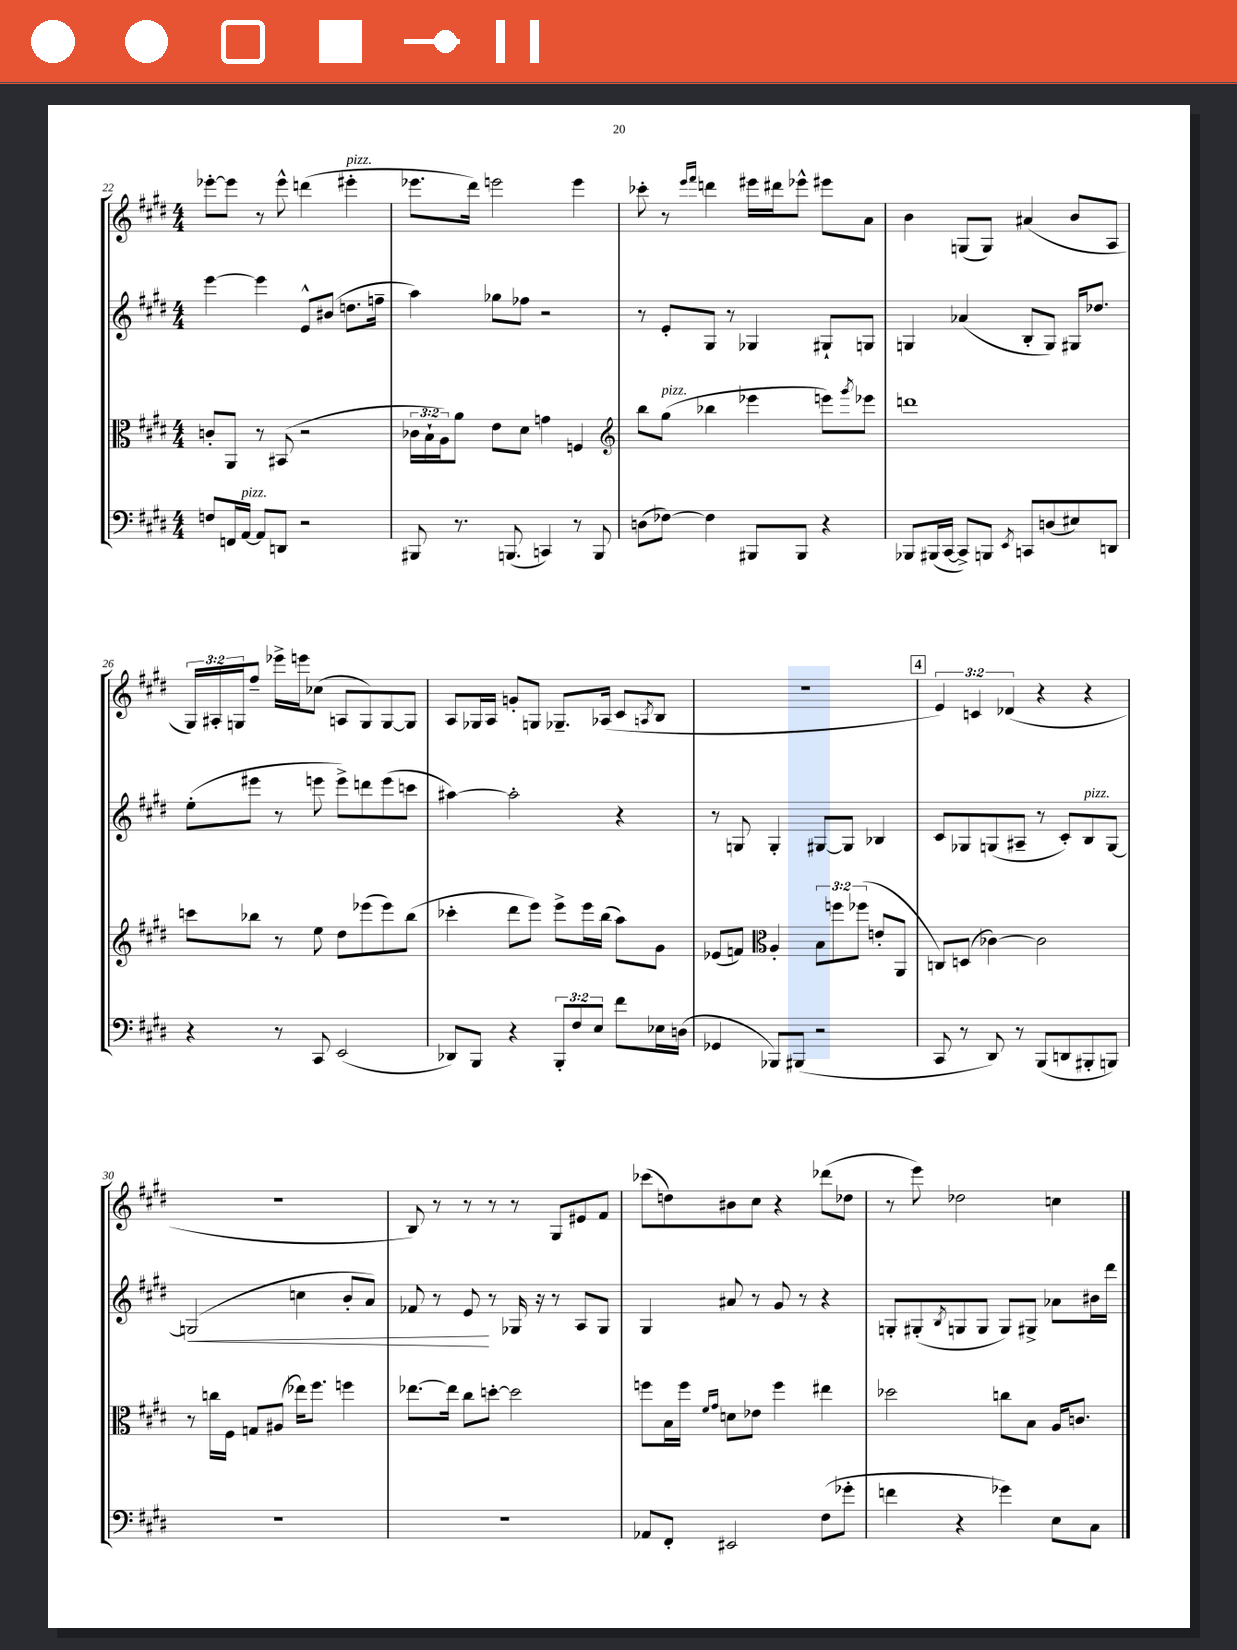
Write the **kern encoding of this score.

**kern	**kern	**kern	**dynam	**kern
*part4	*part3	*part2	*part2	*part1
*staff4	*staff3	*staff2	*staff2	*staff1
*clefF4	*clefC3	*clefG2	*	*clefG2
*k[f#c#g#d#]	*k[f#c#g#d#]	*k[f#c#g#d#]	*	*k[f#c#g#d#]
*M4/4	*M4/4	*M4/4	*	*M4/4
=22	=22	=22	=22	=22
8Fn/L	8cn'/L	[4eee\	.	[8eee-X'\L
16FFn/L	8AA/J	.	.	8eee-\J]
!LO:TX:a:i:t=pizz.	!	!	!	!
[16AA/JJ	.	.	.	.
8AA/L]	8r	4eee\]	.	8r
8DDn/J	(8BB#X/	.	.	8eee-^^\
2r	2r	8e^^/L	.	(4dddn\
.	.	(8b#X/J	.	.
!	!	!	!	!LO:TX:a:i:t=pizz.
.	.	8.ddn\L	.	4eee#X'\
.	.	16ffn~\Jk	.	.
=23	=23	=23	=23	=23
8BBB#X/	24c-X\LL	4aa\)	.	8.eee-X\L
.	24B`\	.	.	.
.	24A\J)	.	.	.
8.r	8a\J	.	.	.
.	.	.	.	16ddd#\Jk)
.	8e\L	8gg-X\L	.	2eeen\
(8.BBBn/	.	.	.	.
.	8d#\J	8ff-X\J	.	.
4CCn/)	4gn\	2r	.	.
8r	4Fn/	.	.	4eee\
8BBB/	.	.	.	.
=24	=24	=24	=24	=24
*	*clefG2	*	*	*
(8Dn\L	8bb\L	8r	.	8ccc-X'\
!	!LO:TX:a:i:t=pizz.	!	!	!
[8F-X\J)	(8gg#\J	8e'/L	.	8r
.	.	.	.	16qqeee/LL
.	.	.	.	16qqfff#/JJ
4F-\]	4bb-X\	8G#/J	.	4dddn\
.	.	8r	.	.
8BBB#X/L	4eee-X\	4G-X/	.	16eee#X\LL
.	.	.	.	16ddd#X\J
8BBB#/J	.	.	.	8eee-X^^\J
4r	8eeen\L)	8G#X`/L	.	8eee#X\L
.	8qggg#/	.	.	.
.	8eee-X\J	8Gn/J	.	8a\J
=25	=25	=25	=25	=25
8BBB-X/L	1dddn	4Gn/	.	4b\
(16BBB#X/L	.	.	.	.
[16CC#/JJ	.	.	.	.
8CC#^/L])	.	(4a-X/	.	(8Gn/L
8BBBn/J	.	.	.	8G/J)
8qEE/	.	.	.	.
8CCn/L	.	8B'/L	.	(4a#X/
(8Dn/	.	8G/J)	.	.
8E#X/)	.	16G#X/KL	.	8b/L
.	.	8.dd-X/J	.	.
8DDn/J	.	.	.	8A/J
!!LO:LB:g=z
=26	=26	=26	=26	=26
4r	8cccn\L	(8ee'\L	.	24G#/LL)
.	.	.	.	24A#X'/
.	.	.	.	24Gn/J
.	8bb-X\J	8eee#X\J	.	8ff#~/J
8r	8r	8r	.	16eee-X^\LL
.	.	.	.	16eeen\J
8CC#/	8ee\	8eeen\	.	(8cc-X\J
(2EE/	8dd#\L	8eee^\L)	.	8An/L
.	(8eee-X\	8dddn\	.	8G/)
.	8eee-\)	(8eee\	.	[8G/
.	(8bb-\J	8cccn\J	.	8G/J]
=27	=27	=27	=27	=27
8DD-X/L)	4ccc-X'\	[4aa#X\)	.	8A/L
8BBB/J	.	.	.	16G-X/L
.	.	.	.	16A/JJ
4r	8ddd#\L	2aa#'\]	.	8gn'/L
.	8eee\J)	.	.	8Gn/J
12BBB'/L	8eee^\L	.	.	8.G-X~/L
12F#/	.	.	.	.
.	16eee\L	.	.	.
12E/J	.	.	.	.
.	(16bb\JJ	.	.	(16A-X/Jk
8f#\L	8aa\L)	4r	.	8c#/L
.	.	.	.	8qAn/
16E-X\L	8g#\J	.	.	8B/J
(16Dn\JJ	.	.	.	.
=28	=28	=28	=28	=28
4GG-X/	(8e-X/L	8r	.	1r
.	8fn/J)	8Gn/	.	.
*	*clefC3	*	*	*
8BBB-X/L)	4A'/	4G'/	.	.
(8BBB#X/J	.	.	.	.
2r	12B\L	[8G#X/L	.	.
.	12ffn\	.	.	.
.	.	8G#/J]	.	.
.	(12ff-X\J	.	.	.
.	8en'/L	4B-X/	.	.
.	8AA/J	.	.	.
!!LO:REH:place=s1:t=4
=29	=29	=29	=29	=29
8CC#/	8Cn/L)	8c#/L	.	6e/)
8r	(8Dn/J	8G-X/	.	.
.	.	.	.	6cn/
8DD#/)	[4c-X\)	(8Gn/	.	.
.	.	.	.	(6d-X/
8r	.	8A#X~/J	.	.
(8BBB/L	2c-\]	8r	.	4r
8DDn/	.	8c#'/L)	.	.
!	!	!LO:TX:a:i:t=pizz.	!	!
8BBB#X'/	.	8B/	.	4r
8BBBn/J)	.	[8G/J	.	.
!!LO:LB:g=z
=30	=30	=30	=30	=30
!	!	!	!LO:HP:b	!
1r	8r	(2Gn/]	<	1r
.	16ccn\LL	.	.	.
.	16F#\JJ	.	.	.
.	8Gn/L	.	.	.
.	(8A#X/J	.	.	.
.	16ee-X\KL)	4ccn\	.	.
.	8.ff#\J	.	.	.
.	4ffn\	8b'/L	.	.
.	.	8a/J)	.	.
=31	=31	=31	=31	=31
1r	[8.ee-X\L	8f-X/	.	8B/)
.	.	8r	.	8r
.	16ee-\Jk]	.	.	.
.	8cc#\L	8e/	.	8r
.	[8ddn'\J	8r	[	8r
.	2dd\]	16G-X/	.	8r
.	.	16r	.	.
.	.	8r	.	8G#/L
.	.	8A/L	.	8e#X/
.	.	8G-/J	.	8f#/J
=32	=32	=32	=32	=32
8AA-X/L	8ffn\L	4G#/	.	(8ccc-X\L
8FF#'/J	16B\L	.	.	8ddn\)
.	16ff\JJ	.	.	.
.	16qqf#/LL	.	.	.
.	16qqg#/JJ	.	.	.
2EE#X/	8dn\L	8a#X/	.	8b#X\
.	8e-X\J	8r	.	8cc#\J
.	4ff\	8g#/	.	4r
.	.	8r	.	.
(8F#\L	4ee#X\	4r	.	(8ddd-X\L
8g-X'\J	.	.	.	8dd-X\J
=33	=33	=33	=33	=33
4fn\	2dd-X\	8Gn'/L	.	8r
.	.	(8G#X'/	.	8eee\)
.	.	8qB/	.	.
4r	.	8Gn/	.	2dd-X\
.	.	8G/J	.	.
4g-X\)	8ccn\L	8G/L)	.	.
.	8B\J	8G#X^/J	.	.
8E\L	16A/KL	8a-X\L	.	4ccn\
.	8.cn/J	.	.	.
8C#\J	.	16b#X\L	.	.
.	.	16ddd#\JJ	.	.
==	==	==	==	==
*-	*-	*-	*-	*-
